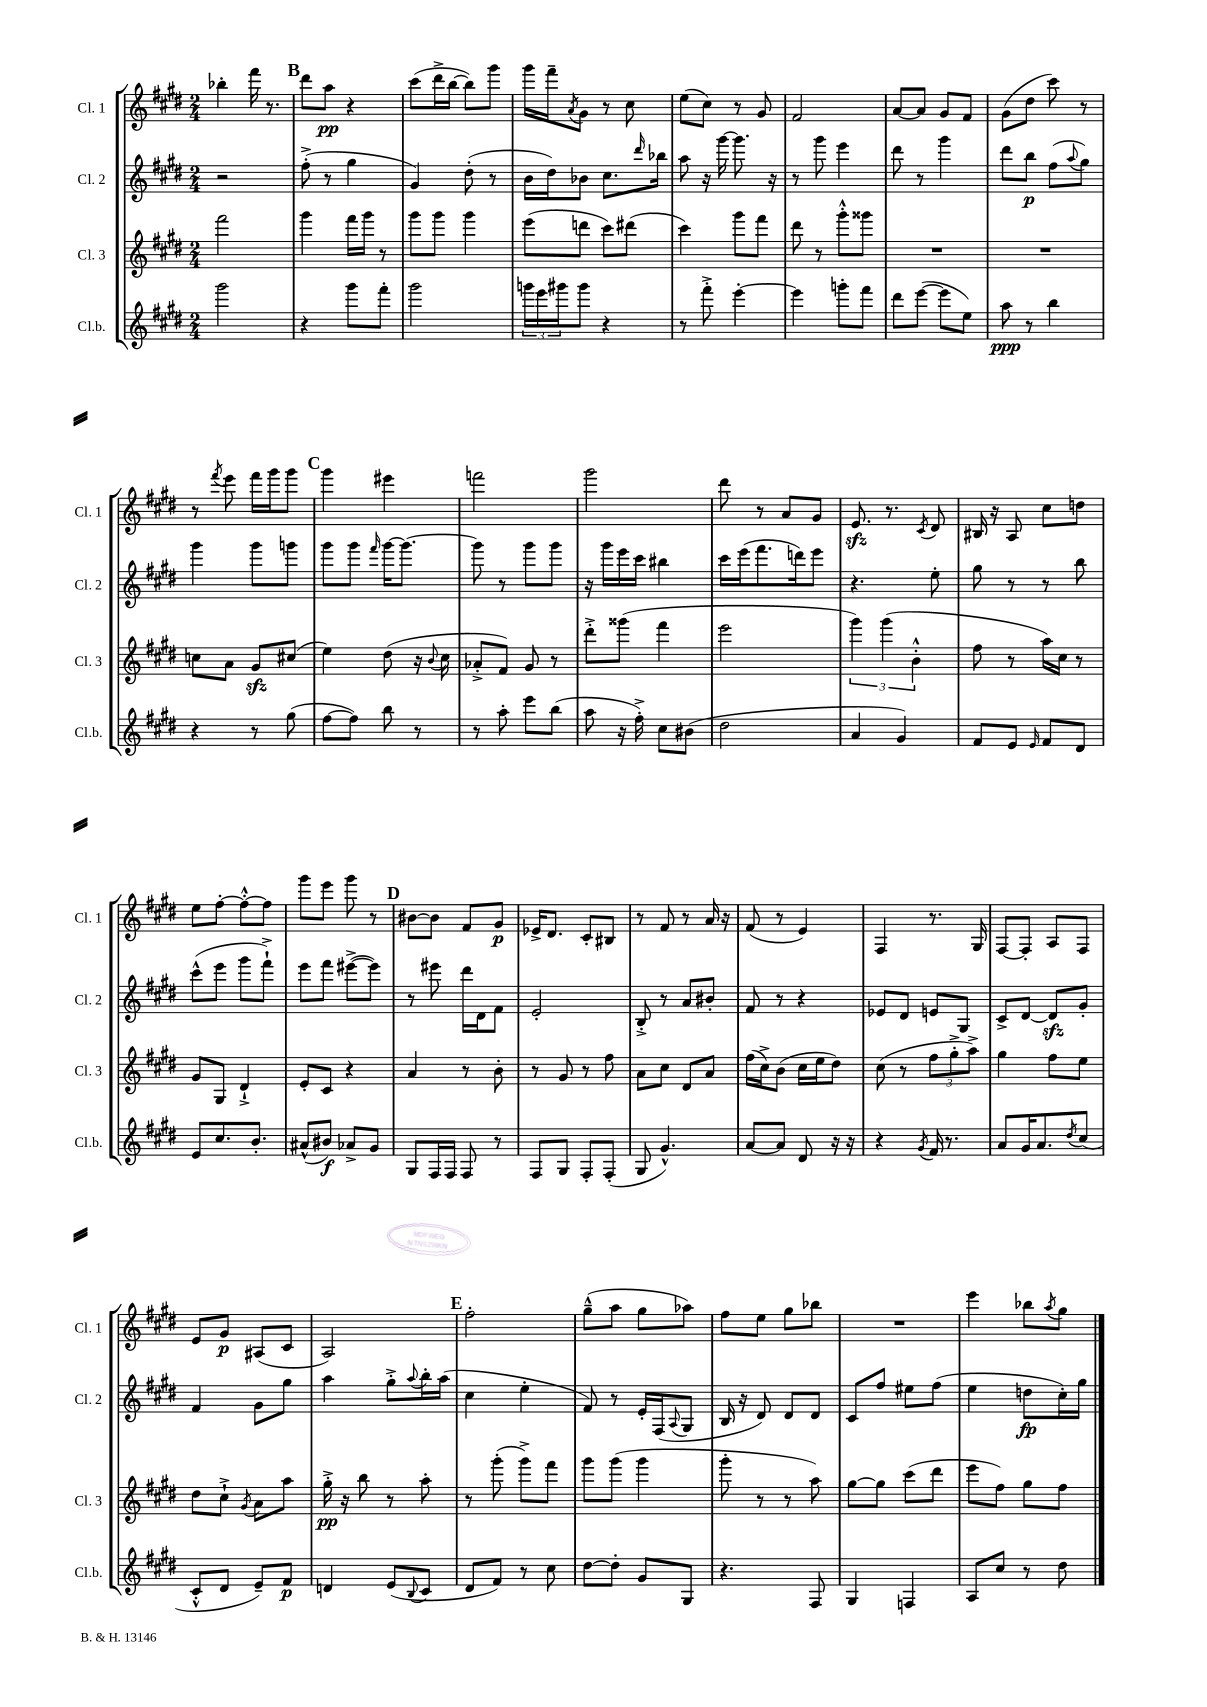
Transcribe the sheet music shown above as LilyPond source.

<<
\new StaffGroup <<
\new Staff = "s0" \with { instrumentName = "Cl. 1" shortInstrumentName = "Cl. 1" } {
    \clef treble \key e \major \numericTimeSignature \time 2/4
    bes''4-. fis'''16 r8. |
    \mark \markup { \bold "B" } dis'''8 a''8\pp r4 |
    cis'''8( dis'''16-> b''16~ b''8) gis'''8 |
    gis'''16 fis'''16-- \acciaccatura { a'8 } gis'8 r8 cis''8 |
    e''8( cis''8) r8 gis'8 |
    fis'2 |
    a'8~ a'8 gis'8 fis'8 |
    gis'8( dis''8 cis'''8) r8 |
    r8 \acciaccatura { fis'''8 } e'''8 fis'''16 gis'''16 gis'''8 |
    \mark \markup { \bold "C" } gis'''4 eis'''4 |
    f'''2 |
    gis'''2 |
    dis'''8 r8 a'8 gis'8 |
    e'8.\sfz r8. \acciaccatura { cis'8 } dis'8 |
    bis16 r16 a8 cis''8 d''8 |
    e''8 fis''8~-. fis''8~-.-^ fis''8 |
    gis'''8 e'''8 gis'''8 r8 |
    \mark \markup { \bold "D" } bis'8~ bis'8 fis'8 gis'8\p |
    ees'16-> dis'8. cis'8-. bis8 |
    r8 fis'8 r8 a'16 r16 |
    fis'8( r8 e'4) |
    fis4 r8. gis16 |
    fis8~ fis8-. a8 fis8 |
    e'8 gis'8\p ais8( cis'8 |
    a2) |
    \mark \markup { \bold "E" } fis''2-. |
    gis''8---^( a''8 gis''8 aes''8) |
    fis''8 e''8 gis''8 bes''8 |
    R2 |
    e'''4 bes''8 \acciaccatura { a''8 } gis''8 \bar "|." |
}
\new Staff = "s1" \with { instrumentName = "Cl. 2" shortInstrumentName = "Cl. 2" } {
    \clef treble \key e \major \numericTimeSignature \time 2/4
    r2 |
    \mark \markup { \bold "B" } fis''8-.->( r8 gis''4 |
    gis'4) dis''8-.( r8 |
    b'16 dis''16) bes'8 cis''8. \grace { dis'''16 } bes''16 |
    a''8 r16 gis'''16~ gis'''8. r16 |
    r8 gis'''8 e'''4 |
    dis'''8 r8 gis'''4 |
    dis'''8 b''8\p fis''8( \appoggiatura { a''8 } gis''8) |
    gis'''4 gis'''8 g'''8 |
    \mark \markup { \bold "C" } gis'''8 gis'''8 \grace { fis'''16 } gis'''16~ gis'''8.~ |
    gis'''8 r8 gis'''8 gis'''8 |
    r16 gis'''16 e'''16 cis'''16 bis''4 |
    cis'''16 e'''16( fis'''8. d'''16) e'''8 |
    r4. e''8-. |
    gis''8 r8 r8 b''8 |
    cis'''8-^( e'''8 gis'''8 fis'''8-!->) |
    e'''8 fis'''8 eis'''8~->( eis'''8) |
    \mark \markup { \bold "D" } r8 eis'''8 dis'''16 dis'16 fis'8 |
    e'2-. |
    b8-.-> r8 a'8 bis'8-. |
    fis'8 r8 r4 |
    ees'8 dis'8 e'8 gis8 |
    cis'8-> dis'8~ dis'8\sfz gis'8-. |
    fis'4 gis'8 gis''8 |
    a''4 gis''8-.-> \appoggiatura { a''8 } b''16-. a''16( |
    \mark \markup { \bold "E" } cis''4 e''4-. |
    fis'8) r8 e'16-. fis16( \appoggiatura { a8 } gis8 |
    b16 r16 dis'8) dis'8 dis'8 |
    cis'8 fis''8 eis''8 fis''8( |
    e''4 d''8\fp cis''16-.) gis''16 \bar "|." |
}
\new Staff = "s2" \with { instrumentName = "Cl. 3" shortInstrumentName = "Cl. 3" } {
    \clef treble \key e \major \numericTimeSignature \time 2/4
    fis'''2 |
    \mark \markup { \bold "B" } gis'''4 fis'''16 gis'''16 r8 |
    gis'''8 gis'''8 gis'''4 |
    e'''8( d'''8 cis'''8) dis'''8( |
    cis'''4) gis'''8 fis'''8 |
    dis'''8 r8 gis'''8-.-^ gisis'''8 |
    R2 |
    R2 |
    c''8 a'8 gis'8\sfz cis''8( |
    \mark \markup { \bold "C" } e''4) dis''8( r16 \appoggiatura { b'8 } cis''16 |
    aes'8-.-> fis'8) gis'8 r8 |
    dis'''8-.-> gisis'''8( fis'''4 |
    e'''2 |
    \tuplet 3/2 { gis'''4) gis'''4( b'4-.-^ } |
    fis''8 r8 a''16) cis''16 r8 |
    gis'8 gis8 dis'4-!-> |
    e'8-. cis'8 r4 |
    \mark \markup { \bold "D" } a'4 r8 b'8-. |
    r8 gis'8 r8 fis''8 |
    a'8 cis''8 dis'8 a'8 |
    fis''16( cis''16->) b'8( cis''16 e''16 dis''8) |
    cis''8( r8 \tuplet 3/2 { fis''8 gis''8-.-> a''8->) } |
    gis''4 fis''8 e''8 |
    dis''8 cis''8-!-> \acciaccatura { gis'8 } a'8 a''8 |
    gis''16-.->\pp r16 b''8 r8 a''8-. |
    \mark \markup { \bold "E" } r8 gis'''8-.( gis'''8->) fis'''8 |
    gis'''8 gis'''8( gis'''4 |
    gis'''8-. r8 r8 a''8) |
    gis''8~ gis''8 cis'''8( dis'''8 |
    e'''8 fis''8) gis''8 fis''8 \bar "|." |
}
\new Staff = "s3" \with { instrumentName = "Cl.b." shortInstrumentName = "Cl.b." } {
    \clef treble \key e \major \numericTimeSignature \time 2/4
    gis'''2 |
    \mark \markup { \bold "B" } r4 gis'''8 fis'''8-. |
    gis'''2 |
    \tuplet 3/2 { g'''16 e'''16 gis'''16 } gis'''8 r4 |
    r8 fis'''8-.-> e'''4~-. |
    e'''4 g'''8-. fis'''8 |
    dis'''8 e'''8~( e'''8 e''8) |
    a''8\ppp r8 b''4 |
    r4 r8 gis''8( |
    \mark \markup { \bold "C" } fis''8~ fis''8) b''8 r8 |
    r8 a''8-. e'''8 b''8( |
    a''8 r16 fis''16-.->) cis''8 bis'8( |
    dis''2 |
    a'4 gis'4) |
    fis'8 e'8 \grace { e'16 } fis'8 dis'8 |
    e'8 cis''8. b'8.-. |
    ais'8-^( bis'8\f) aes'8-> gis'8 |
    \mark \markup { \bold "D" } gis8 fis16 fis16 fis8 r8 |
    fis8 gis8 fis8-. fis8-.( |
    gis8 gis'4.-^) |
    a'8~ a'8 dis'8 r16 r16 |
    r4 \acciaccatura { gis'8 } fis'16 r8. |
    a'8 gis'16 a'8. \acciaccatura { dis''8 } cis''8( |
    cis'8-.-^ dis'8 e'8--) fis'8\p |
    d'4 e'8( \appoggiatura { b8 } cis'8 |
    \mark \markup { \bold "E" } dis'8 fis'8) r8 cis''8 |
    dis''8~ dis''8-. gis'8 gis8 |
    r4. fis8 |
    gis4 f4 |
    a8 cis''8 r8 dis''8 \bar "|." |
}
>>
>>
\layout { \context { \Score \remove "Bar_number_engraver" } }
